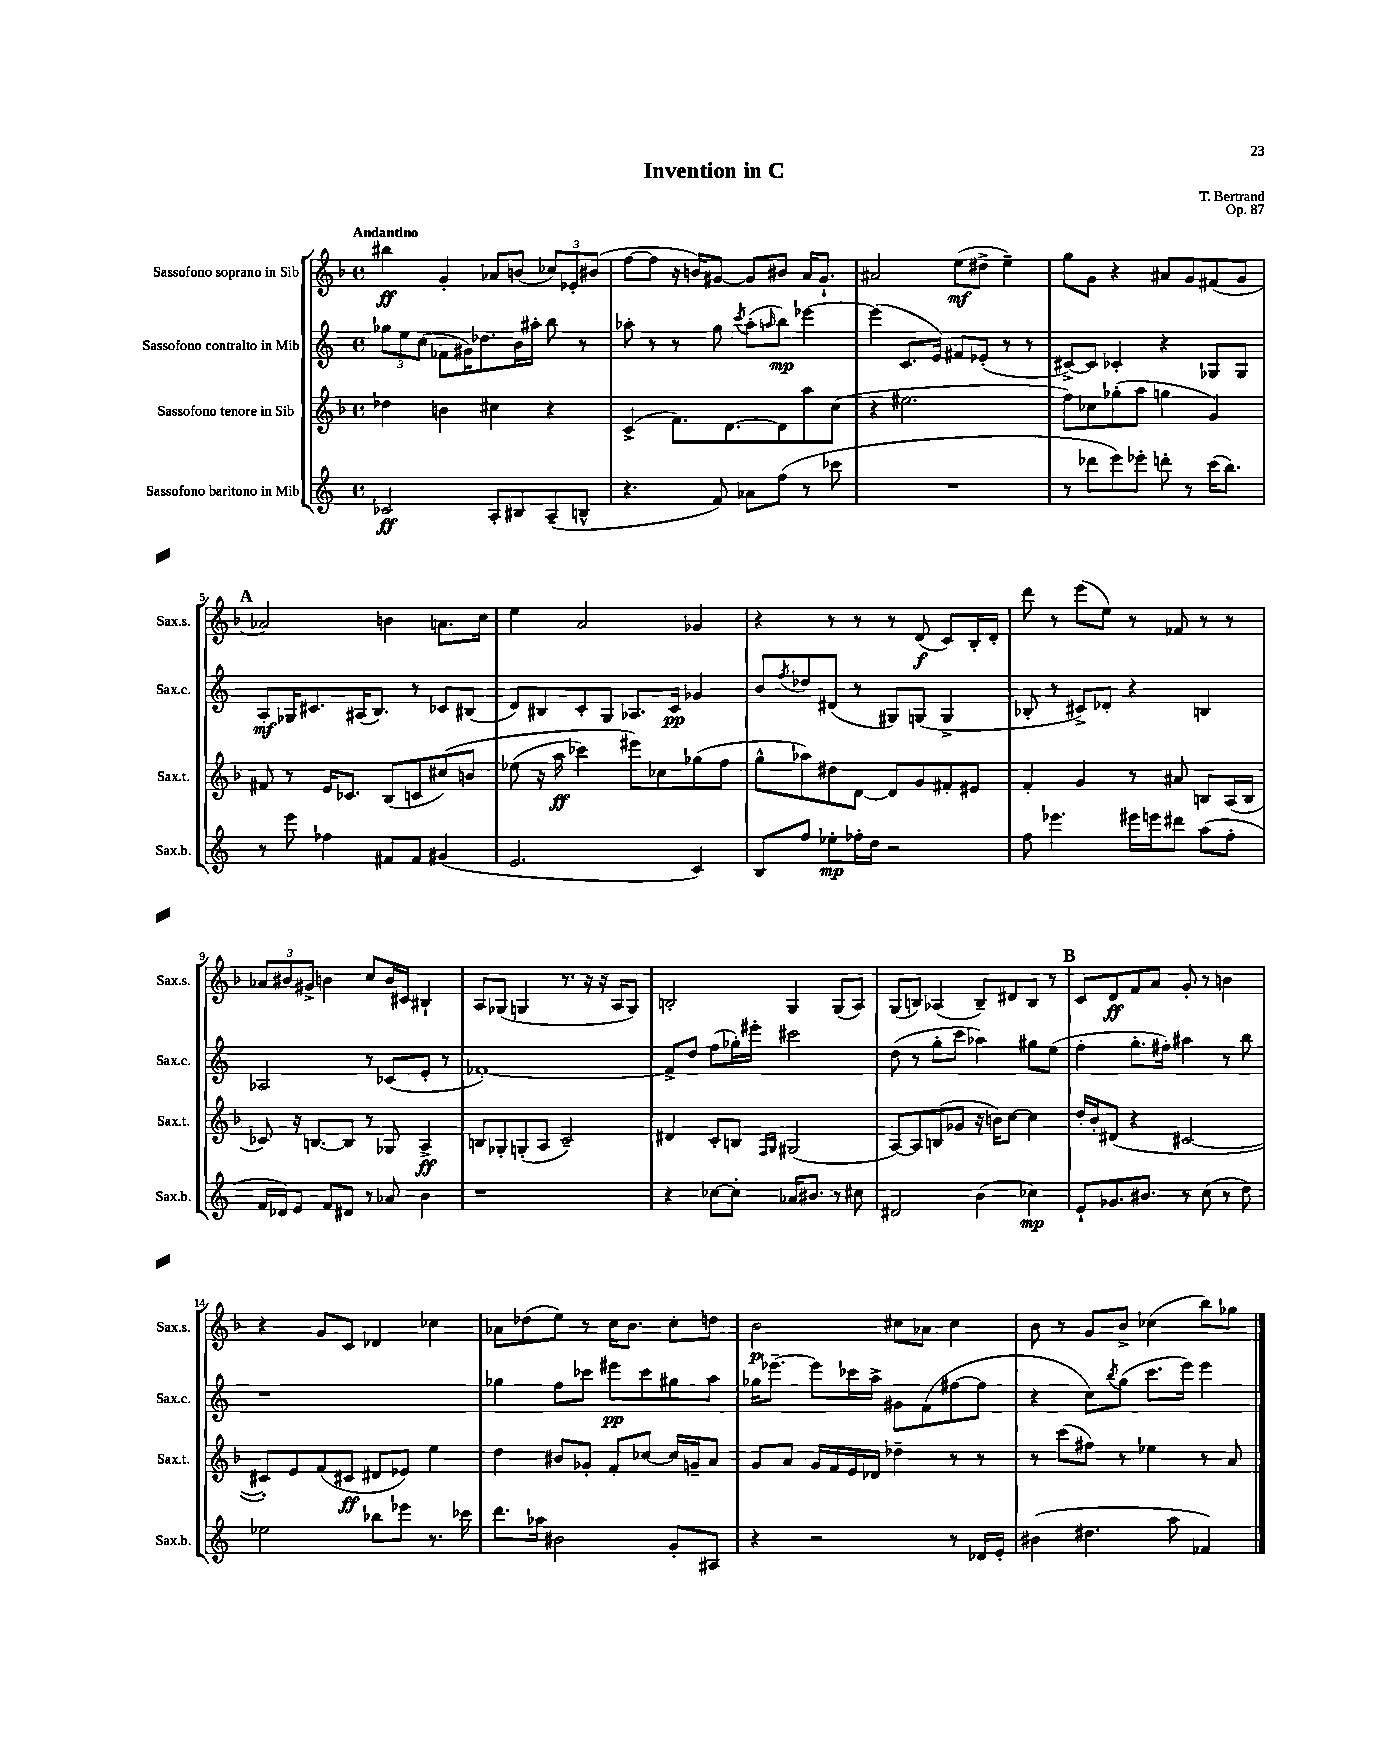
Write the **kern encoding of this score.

**kern	**kern	**kern	**kern
*staff4	*staff3	*staff2	*staff1
*clefG2	*clefG2	*clefG2	*clefG2
*k[]	*k[b-]	*k[]	*k[b-]
*M4/4	*M4/4	*M4/4	*M4/4
*met(c)	*met(c)	*met(c)	*met(c)
2c-	4dd-	12gg-	4bb#
.	.	12ee	.
.	.	(12cc	.
.	4b	8f-	4g'
.	.	16g#)	.
.	.	8.dd-	.
8A'	4cc#	.	8a-
8B#	.	16b	(8b
.	.	16aa#'	.
(8A~	4r	8bb	12cc-)
.	.	.	12e-'
8B^^	.	8r	.
.	.	.	(12b#
=	=	=	=
4.r	(4c^	8aa-'	[8ff
.	.	8r	8ff]
.	8.f)	8r	16r
.	.	.	16b)
8f)	.	8gg	[8g#
.	[8.d	.	.
.	.	8qccc	.
8a-	.	(8aa-'	8g#]
.	.	16qqaa	.
(8ff	8d]	8bb)	8b#
8r	8aa	[4eee-	16a
.	.	.	8.g#`
8ccc-	(8cc	.	.
=	=	=	=
1r	4r	(4eee-]	2a#
.	2.ee#	8.c	.
.	.	16e)	.
.	.	8f#	(8ee
.	.	(8e-'	8dd#^
.	.	8r	4ee~)
.	.	8r	.
=	=	=	=
8r	8ff)	[8c#^)	8gg
8ddd-	8cc-	8c#]	8g
8eee)	(8gg-'	4c-'	4r
8eee-'	8aa	.	.
8ddd'	4gg	4r	8a#
8r	.	.	8g
(16ccc	4g)	8G-	(8f#
8.bb)	.	.	.
.	.	8G-	8g
=	=	=	=
8r	8f#	8A'	2a-)
8eee	8r	16G-	.
.	.	8.c#	.
4ff-	16e	.	.
.	8.c-	.	.
.	.	(16A#	.
.	.	8.B)	.
8f#	(8B-	.	4b
8f#	8c	8r	.
(4g#	&(8cc#)	8c-	8.a
.	8b	(8B#	.
.	.	.	16cc
=	=	=	=
2.e	(8ee-	8d)	4ee
.	16r	8B#	.
.	16aa	.	.
.	4ccc-)	8c'	2a
.	.	8G	.
.	8eee#&)	8.A-	.
.	8cc-	.	.
.	.	16c	.
4c)	(8gg-	4g-	4g-
.	8ff	.	.
=	=	=	=
8B	8gg^^	8b	4r
.	.	8qff	.
8ff	8aa-)	8dd-	.
8ee-'	8dd#	(8d#	8r
16ff-'	[8d	8r	8r
16dd	.	.	.
2r	8d]	8G#)	8r
.	8g	(8G	(8d
.	8f#'	4G^	8c)
.	8e#	.	16B-'
.	.	.	16d'
=	=	=	=
8ff	4f'	8B-'	8ddd
4.eee-	.	8r	8r
.	4g	8c#^)	(8eee
.	.	8d-'	8ee)
16eee#	8r	4r	8r
16eee	.	.	.
8ddd#	8a#	.	8f-
(8aa	8B	4B	8r
8ff'	(16A	.	8r
.	16B	.	.
=	=	=	=
16f	8c-)	2A-	12a-
16d-)	.	.	.
.	.	.	12b#
8e	16r	.	.
.	.	.	12g#^
.	[8.B	.	.
8f	.	.	4b
8d#	8B]	.	.
8r	8r	8r	8cc
8a-	8G-	(8c-	16b
.	.	.	16c#
4b	4A^	8e'	4B#`
.	.	8r	.
=	=	=	=
1r	8B	[1f-')	8A
.	8G-'	.	(8G-
.	(8G'	.	4G
.	8A	.	.
.	2c~)	.	8.r
.	.	.	16r
.	.	.	16r
.	.	.	16A
.	.	.	8G)
=	=	=	=
4r	4d#	8f-^]	2B'
.	.	8dd	.
[8cc-	8c'	(8ff	.
8cc-']	8B	16gg-')	.
.	.	16eee#'	.
.	16qqF	.	.
.	16qqG	.	.
16a-	(2G#	2ccc#	4G
8.b#	.	.	.
8r	.	.	(8G
8cc#	.	.	8A)
=	=	=	=
2d#	[8A)	(8dd	(8G
.	8A]	8r	8B)
.	(8B	8gg'	(4A-
.	8g-	8ccc	.
(4b	16r	4aa-)	8B~)
.	16b)	.	.
.	[8cc	.	8d#
4cc-)	4cc]	8gg#	8B
.	.	(8ee	8r
=	=	=	=
8e`	16dd'	4ff'	8c
.	16b-'	.	.
8.g-	(8d#	.	8d
.	4r	8.gg'	8f
8.b#	.	.	.
.	.	.	8a
.	.	16ff#')	.
8r	[2c#	4aa#	8g'
(8cc	.	.	8r
8r	.	8r	4b
8dd)	.	8bb	.
=	=	=	=
2ee-	8c#'])	1r	4r
.	8e	.	.
.	(8f	.	8g
.	8c#	.	8c
8bb-	8d#	.	4d-
8eee-	8e-)	.	.
8.r	4ee	.	4cc-
16ccc-	.	.	.
=	=	=	=
8.ddd	4dd	4gg-	8a-
.	.	.	(8dd-
16aa-	.	.	.
2b#	8b#	8ff	8ee)
.	8g-'	8ccc-	8r
.	8f'	8eee#	16cc
.	.	.	8.b-
.	[8cc-	8ccc-	.
8g'	16cc-]	8gg#	8cc'
.	16g~	.	.
8A#	8a	8aa	8dd
=	=	=	=
4r	8g	16gg-	2b-
.	.	[8.eee-~	.
.	8a	.	.
2r	16g	8eee-]	.
.	16f	.	.
.	16e	16ccc-	.
.	16d-	16aa^	.
.	4dd-~	8g#	8cc#
.	.	(8f	8a-
8r	8r	[8ff#	4cc#
16d-	8r	8ff#]	.
16e'	.	.	.
=	=	=	=
(4b#	8r	4r	8b-
.	(8ccc	.	8r
4.dd#	8ff#)	8cc)	8g
.	.	8qbb	.
.	8r	(8gg	8b-^
.	4ee-	8.ccc	(4cc-
8aa	.	.	.
.	.	16eee)	.
4f-)	8r	4eee	8bb-)
.	8a	.	8gg-
==	==	==	==
*-	*-	*-	*-
